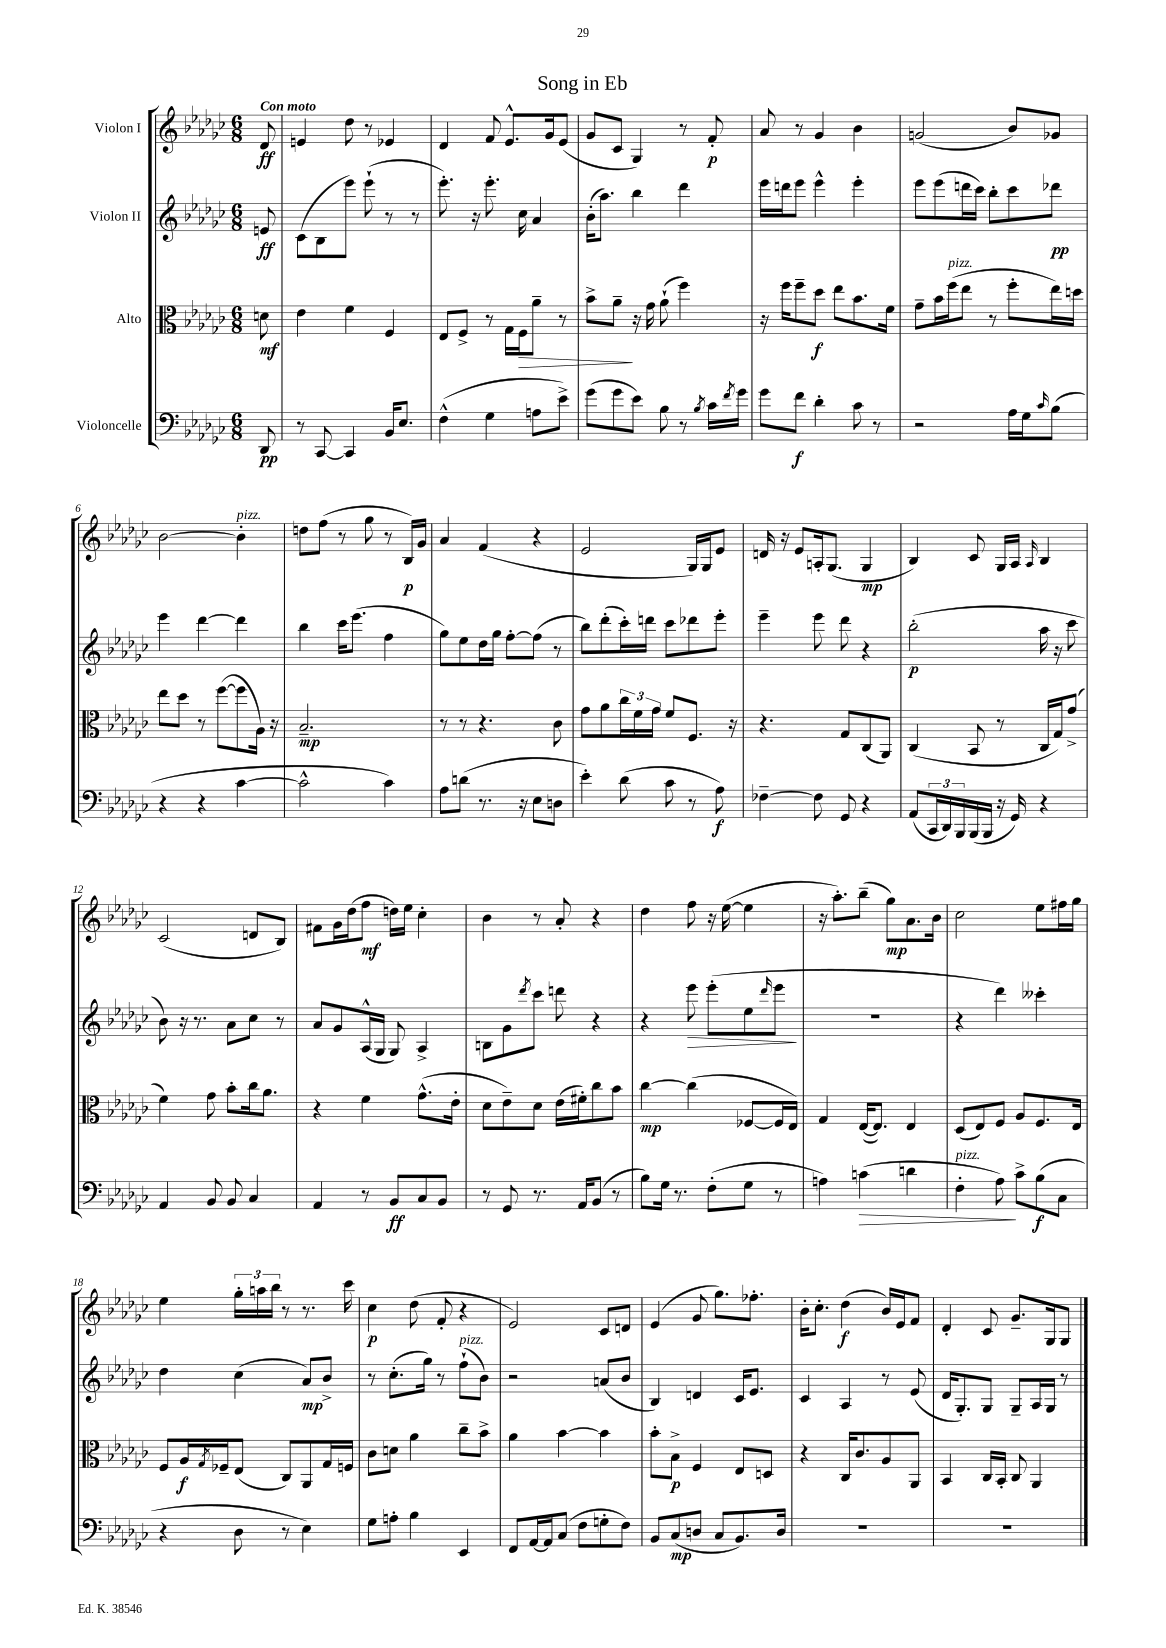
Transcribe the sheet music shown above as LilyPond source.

\header { title = "Song in Eb" }
<<
\new StaffGroup <<
\new Staff = "s0" \with { instrumentName = "Violon I" } {
    \clef treble \key ges \major \numericTimeSignature \time 6/8 \partial 8 \tempo "Con moto"
    des'8\ff |
    e'4 des''8 r8 ees'4 |
    des'4 f'8 ees'8.-^ ges'16 ees'8( |
    ges'8 ces'8 ges4) r8 f'8-.\p |
    aes'8 r8 ges'4 bes'4 |
    g'2( bes'8) ges'8 |
    bes'2~ bes'4-.^\markup { \italic "pizz." } |
    d''8 f''8( r8 ges''8 r8 bes16\p) ges'16 |
    aes'4 f'4( r4 |
    ees'2 ges16) ges16 ees'8 |
    d'16 r16 ees'8 a16-. ges8.( ges4\mp |
    bes4) ces'8 ges16 aes16 \grace { aes16 } bes4 |
    ces'2( d'8 bes8) |
    fis'8 ges'16 des''16( f''8\mf d''16) ees''16 ces''4-. |
    bes'4 r8 aes'8-. r4 |
    des''4 f''8 r16 ees''16~( ees''4 |
    r16 aes''8.-.) bes''8--( ges''8\mp) aes'8. bes'16 |
    ces''2 ees''8 fis''16 ges''16 |
    ees''4 \tuplet 3/2 { ges''16-. a''16 bes''16 } r8 r8. ces'''16 |
    ces''4\p des''8( f'8-. r4 |
    ees'2) ces'8 d'8 |
    ees'4( ges'8 ges''8.) fes''8.-. |
    bes'16-. ces''8.-. des''4\f( bes'16) ees'16 f'8 |
    des'4-. ces'8 ges'8.-- ges16 ges8 \bar "|." |
}
\new Staff = "s1" \with { instrumentName = "Violon II" } {
    \clef treble \key ges \major \numericTimeSignature \time 6/8 \partial 8
    e'8\ff |
    ces'8( bes8 ees'''8) ees'''8-!( r8 r8 |
    ees'''8.-.) r16 ees'''8.-. ces''16 aes'4 |
    bes'16-.( aes''8.) bes''4 des'''4 |
    ees'''16 d'''16 ees'''8 ees'''4-^ ees'''4-. |
    ees'''8 ees'''8( d'''16 ces'''16) bes''8-. ces'''8 des'''8\pp |
    ees'''4 des'''4~ des'''4 |
    bes''4 ces'''16 ees'''8.( f''4 |
    ges''8) ees''8 des''16 ges''16 f''8~-. f''8( r8 |
    bes''8) des'''8-.( ces'''16-.) d'''16 ces'''8 des'''8 ees'''8-. |
    ees'''4-- ees'''8 des'''8 r4 |
    bes''2-.\p( aes''16 r16 ces'''8 |
    bes'8) r16 r8. aes'8 ces''8 r8 |
    aes'8 ges'8 aes16-^( ges16 ges8) aes4-> |
    b8 ges'8 \acciaccatura { des'''8 } ces'''8 d'''8 r4 |
    r4 ees'''8\> ees'''8-.( ees''8 \grace { des'''16 } ees'''8\! |
    R2. |
    r4 des'''4) ceses'''4-. |
    des''4 ces''4( aes'8\mp) bes'8-> |
    r8 ces''8.-.( ges''16) r8 f''8-!^\markup { \italic "pizz." }( bes'8) |
    r2 a'8( bes'8 |
    bes4) d'4 ces'16 ees'8. |
    ces'4 aes4 r8 ees'8( |
    des'16 ges8.-.) ges8 ges8-- aes16 ges16 r8 \bar "|." |
}
\new Staff = "s2" \with { instrumentName = "Alto" } {
    \clef alto \key ges \major \numericTimeSignature \time 6/8 \partial 8
    d'8\mf |
    ees'4 f'4 f4 |
    ees8 f8-> r8 ges16 f16\> aes'8-- r8 |
    bes'8-> aes'8--\! r16 ges'16 aes'8-!( f''4) |
    r16 f''16 f''8-- des''8\f ees''8 bes'8. f'16 |
    ges'8-- bes'16 f''16^\markup { \italic "pizz." }( ees''8 r8 f''8-. ees''16) d''16 |
    ees''8 des''8 r8 f''8~( f''8 aes16) r16 |
    bes2.--\mp |
    r8 r8 r4. ces'8 |
    ges'8 aes'8 \tuplet 3/2 { ces''16 f'16 ges'16 } f'8 f8. r16 |
    r4. ges8 ces8( aes,8) |
    ces4( bes,8 r8 ces16 ges16) ges'8->( |
    f'4) ges'8 bes'8-. ces''16 aes'8. |
    r4 f'4 ges'8.-^( ees'16-. |
    des'8 ees'8--) des'8 ees'16( fis'16-.) ces''8 bes'8 |
    ces''4~\mp ces''4( fes8~ fes16 ees16) |
    ges4 ees16~( ees8.) ees4 |
    des8( ees8) f8 aes8 f8. ees16 |
    f8 aes16\f \acciaccatura { ges8 } fes16-- ees8( ces8) aes,8 ges16 f16 |
    ces'8 d'8 aes'4 ces''8-- bes'8-> |
    aes'4 bes'4~ bes'4 |
    bes'8-. bes8->\p f4 ees8 d8 |
    r4 ces16 ces'8. aes8 aes,8 |
    bes,4 ces16 bes,16-. ces8 aes,4 \bar "|." |
}
\new Staff = "s3" \with { instrumentName = "Violoncelle" } {
    \clef bass \key ges \major \numericTimeSignature \time 6/8 \partial 8
    des,8\pp |
    r8 ces,8~ ces,4 bes,16 ees8. |
    f4-^( ges4 a8 ees'8->) |
    ges'8( ges'8 ees'8) bes8 r8 \acciaccatura { bes8 } ces'16 \acciaccatura { f'8 } ges'16 |
    ges'8 f'8\f des'4-. ces'8 r8 |
    r2 aes16 ges16 \grace { ces'16 } bes8( |
    r4 r4 ces'4~ |
    ces'2-^ ces'4) |
    aes8 d'8( r8. r16 ees8 d8 |
    ees'4-.) des'8( ces'8 r8 aes8\f) |
    fes4~-- fes8 ges,8 r4 |
    aes,8( \tuplet 3/2 { ces,16 des,16) bes,,16 } bes,,16( bes,,16 r16 ges,16) r4 |
    aes,4 bes,8 bes,8 ces4 |
    aes,4 r8 bes,8\ff ces8 bes,8 |
    r8 ges,8 r8. aes,16 bes,8( r8 |
    bes8) ges16 r8. f8-.( ges8 r8 |
    a4) c'4\>( d'4 |
    f4-.^\markup { \italic "pizz." } aes8\!) ces'8-> bes8\f( ces8 |
    r4 des8 r8 ees4) |
    ges8 a8-. bes4 ees,4 |
    f,8 aes,16~ aes,16 ces8( f8 g8-. f8) |
    bes,8 ces8\mp( d8 ces8 bes,8.) d16 |
    R2. |
    R2. \bar "|." |
}
>>
>>
